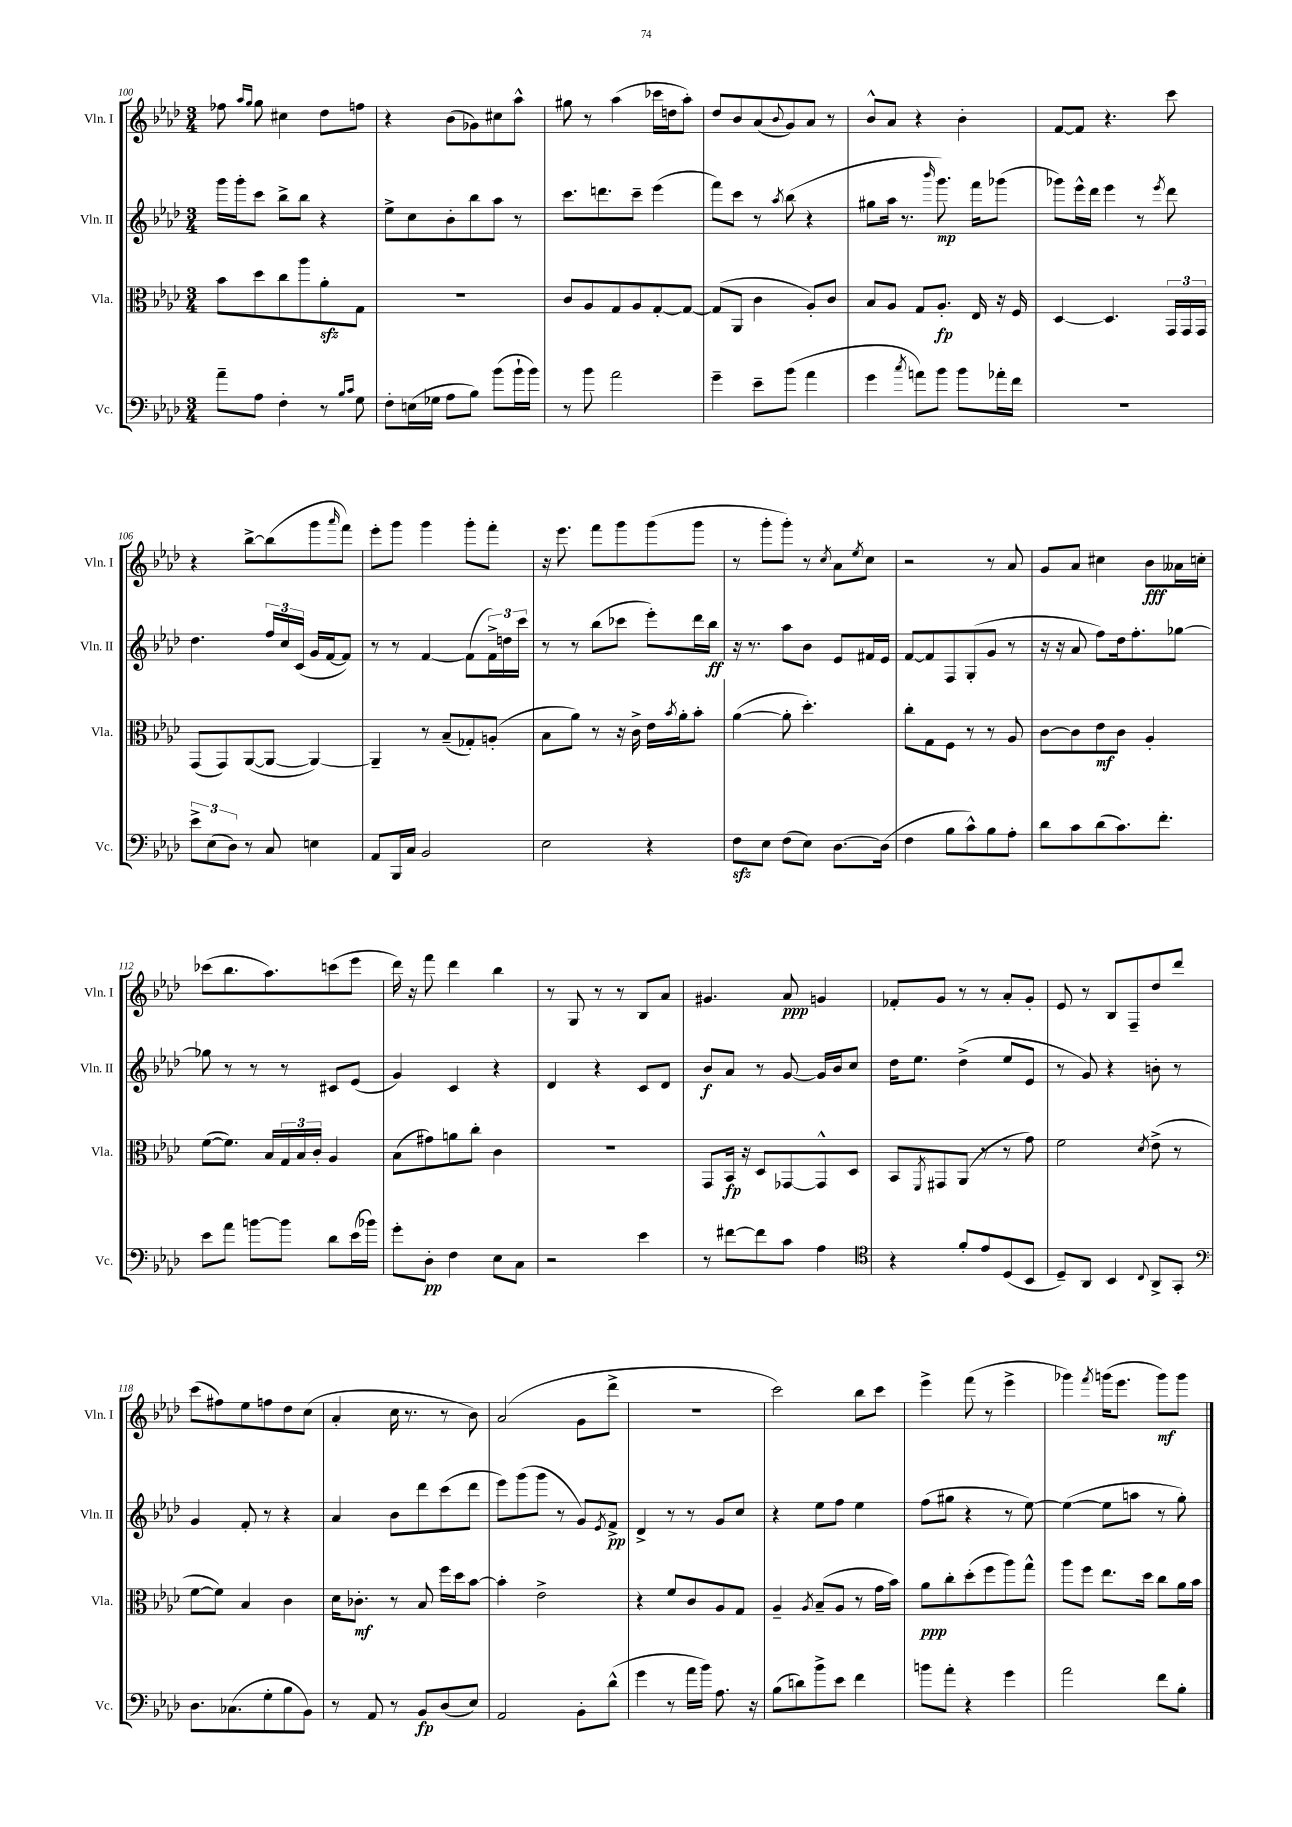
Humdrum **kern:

**kern	**kern	**kern	**kern
*staff4	*staff3	*staff2	*staff1
*clefF4	*clefC3	*clefG2	*clefG2
*k[b-e-a-d-]	*k[b-e-a-d-]	*k[b-e-a-d-]	*k[b-e-a-d-]
*M3/4	*M3/4	*M3/4	*M3/4
8a-~	8b-	16ggg	8ff-
.	.	16ggg'	.
.	.	.	16qqaa-
.	.	.	16qqgg
8A-	8dd-	8ccc	8gg
4F'	8cc	8bb-^	4cc#
.	8aa-	8bb-	.
8r	8a-'	4r	8dd-
16qqB-	.	.	.
16qqc	.	.	.
8G	8G	.	8ff
=	=	=	=
8F'	2.r	8ee-^	4r
(16E	.	8cc	.
16G-	.	.	.
8A-	.	8b-'	(8b-
8B-)	.	8bb-	8g-)
(8b-	.	8aa-	8cc#
16b-`	.	8r	8aa-^^
16b-)	.	.	.
=	=	=	=
8r	8c	8.ccc	8gg#
8b-	8A-	.	8r
.	.	8.ddd	.
2a-	8G	.	(4aa-
.	8A-	8ccc~	.
.	[8G'	(4eee-	16ccc-
.	.	.	16dd
.	8G_	.	8aa-')
=	=	=	=
4g~	(8G]	8fff)	8dd-
.	8AA-	8ccc	8b-
8e-~	4c	8r	(8a-
.	.	8qaa-	8qqb-
(8b-	.	(8bb-	8g)
4a-	8A-')	4r	8a-
.	8c	.	8r
=	=	=	=
4g	8B-	8gg#	8b-^^
.	8A-	16aa-	8a-
.	.	8.r	.
8qcc	.	.	.
8a)	8G	.	4r
.	.	16qqbbb-	.
8b-	8.A-'	8.ggg)	.
8b-	.	.	4b-'
.	16E-	16fff	.
16a-'	16r	(8ggg-	.
16f	16F	.	.
=	=	=	=
2.r	[4D-	8ggg-)	[8f
.	.	16eee-^^	8f]
.	.	16ddd-	.
.	4.D-]	4eee-	4.r
.	.	8r	.
.	.	8qeee-	.
.	24GG	8ddd-	8ccc
.	24GG	.	.
.	24GG	.	.
=	=	=	=
12e-^	(8GG	4.dd-	4r
(12E-	.	.	.
.	8GG)	.	.
12D-)	.	.	.
8r	([8AA-	.	[8bb-^
8C	8AA-_	24ff	(8bb-]
.	.	24cc	.
.	.	(24c	.
4E	4AA-_)	16g	8ggg
.	.	[16f	.
.	.	.	16qqaaa-
.	.	8f])	8fff)
=	=	=	=
8AA-	4AA-~]	8r	8eee-'
16BBB-	.	8r	8ggg
16C	.	.	.
2BB-	8r	[4f	4ggg
.	(8B-~	.	.
.	8G-')	(8f]	8ggg'
.	(8A'	24f^)	8fff'
.	.	24dd	.
.	.	24ccc	.
=	=	=	=
2E-	8B-	8r	16r
.	.	.	8.eee-
.	8a-)	8r	.
.	8r	(8bb-	8fff
.	16r	8ccc-	8ggg
.	16c^	.	.
4r	16e-	8eee-')	(8ggg
.	8qb-	.	.
.	16a-'	.	.
.	8b-'	16ddd-	8ggg
.	.	16bb-	.
=	=	=	=
8F	([4a-	16r	8r
.	.	8.r	.
8E-	.	.	8ggg'
(8F	8a-']	8aa-	8ggg')
8E-)	4.dd-')	8b-	8r
.	.	.	8qcc
[8.D-	.	8e-	8a-
.	.	.	8qee-
.	.	16f#	8cc
(16D-]	.	16e-	.
=	=	=	=
4F	8cc'	[8f	2r
.	8G	8f]	.
8B-	8F	8F	.
8c^^)	8r	(8G'	.
8B-	8r	8g	8r
8A-'	8A-	8r	8a-
=	=	=	=
8d-	[8c	16r	8g
.	.	16r	.
8c	8c]	8a-	8a-
(8d-	8e-	8ff)	4cc#
8.c)	8c	16dd-	.
.	.	8.ff'	.
.	4A-'	.	8b-
8.f'	.	.	.
.	.	[8gg-	16a--
.	.	.	16cc'
=	=	=	=
8e-	([8f	8gg-]	(8ccc-
8a-	8.f])	8r	8.bb-
[8b	.	8r	.
.	16B-	.	8.aa-)
8b]	24G	8r	.
.	24B-	.	.
.	24c'	.	.
8d-	4A-	8c#	(8ccc
(16e-	.	(8e-	8eee-
16b-)	.	.	.
=	=	=	=
8g'	(8B-	4g)	16ddd-)
.	.	.	16r
8D-'	8g#)	.	8fff
4F	8a	4c	4ddd-
.	8cc'	.	.
8E-	4c	4r	4bb-
8C	.	.	.
=	=	=	=
2r	2.r	4d-	8r
.	.	.	8G
.	.	4r	8r
.	.	.	8r
4e-	.	8c	8B-
.	.	8d-	8a-
=	=	=	=
8r	8GG	8b-	4.g#
[8f#	16BB-	8a-	.
.	16r	.	.
8f#]	8D-	8r	.
8c	[8GG-	[8g	8a-
4A-	8GG-^^]	16g]	4g
.	.	16b-	.
.	8D-	8cc	.
=	=	=	=
*clefC4	*	*	*
4r	8BB-	16dd-	8f-'
.	.	8.ee-	.
.	8qFF	.	.
.	8GG#	.	8g
8f'	(8AA-	(4dd-^	8r
8e-	8r	.	8r
(8D-	8r	8ee-	8a-'
8BB-	8g)	8e-	8g'
=	=	=	=
8D-~)	2f	8r	8e-
8AA-	.	8g)	8r
4BB-	.	4r	8B-
.	.	.	8F~
8qqC	8qd-	.	.
8AA-^	(8e-^	8b'	8dd-
8GG'	8r	8r	8ddd-
=	=	=	=
*clefF4	*	*	*
8.D-	[8f	4g	(8ccc
.	8f])	.	8ff#)
(8.C-	.	.	.
.	4B-	8f'	8ee-
8G'	.	8r	8ff
8B-	4c	4r	8dd-
8BB-)	.	.	(8cc
=	=	=	=
8r	16d-	4a-	4a-'
.	8.c-'	.	.
8AA-	.	.	.
8r	8r	8b-	16cc
.	.	.	8.r
8BB-	8B-	8ddd-	.
(8D-	16ff	(8ccc	8r
.	16dd-	.	.
8E-)	[8b-	8ddd-	8b-)
=	=	=	=
2AA-	4b-']	8eee-)	(2a-
.	.	(8ggg	.
.	2e-^	8ggg	.
.	.	8r	.
8BB-'	.	8g)	8g
.	.	8qe-	.
(8d-^^	.	8f^	8ddd-^
=	=	=	=
4g	4r	4d-^	2.r
8r	8f	8r	.
16a-	8c	8r	.
16b-)	.	.	.
8.A-	8A-	8g	.
.	8G	8cc	.
16r	.	.	.
=	=	=	=
(8B-	4A-~	4r	2ccc)
8d)	.	.	.
.	8qA-	.	.
8b-^	(8B-~	8ee-	.
8e-	8A-	8ff	.
4f	8r	4ee-	8bb-
.	16g	.	8ccc
.	16b-)	.	.
=	=	=	=
8b	8a-	(8ff	4eee-^
8a-'	8cc'	8gg#	.
4r	(8dd-'	4r	(8fff
.	8ff	.	8r
4g	8aa-)	8r	4eee-^
.	8gg^^	[8ee-)	.
=	=	=	=
2a-	8aa-	(4ee-_	4ggg-)
.	8ff	.	.
.	.	.	8qfff
.	8.ee-	8ee-]	(16ggg
.	.	.	8.eee-
.	.	8aa	.
.	16dd-	.	.
8f	8cc	8r	8ggg)
8B-'	16a-	8gg')	8ggg
.	16b-	.	.
==	==	==	==
*-	*-	*-	*-
